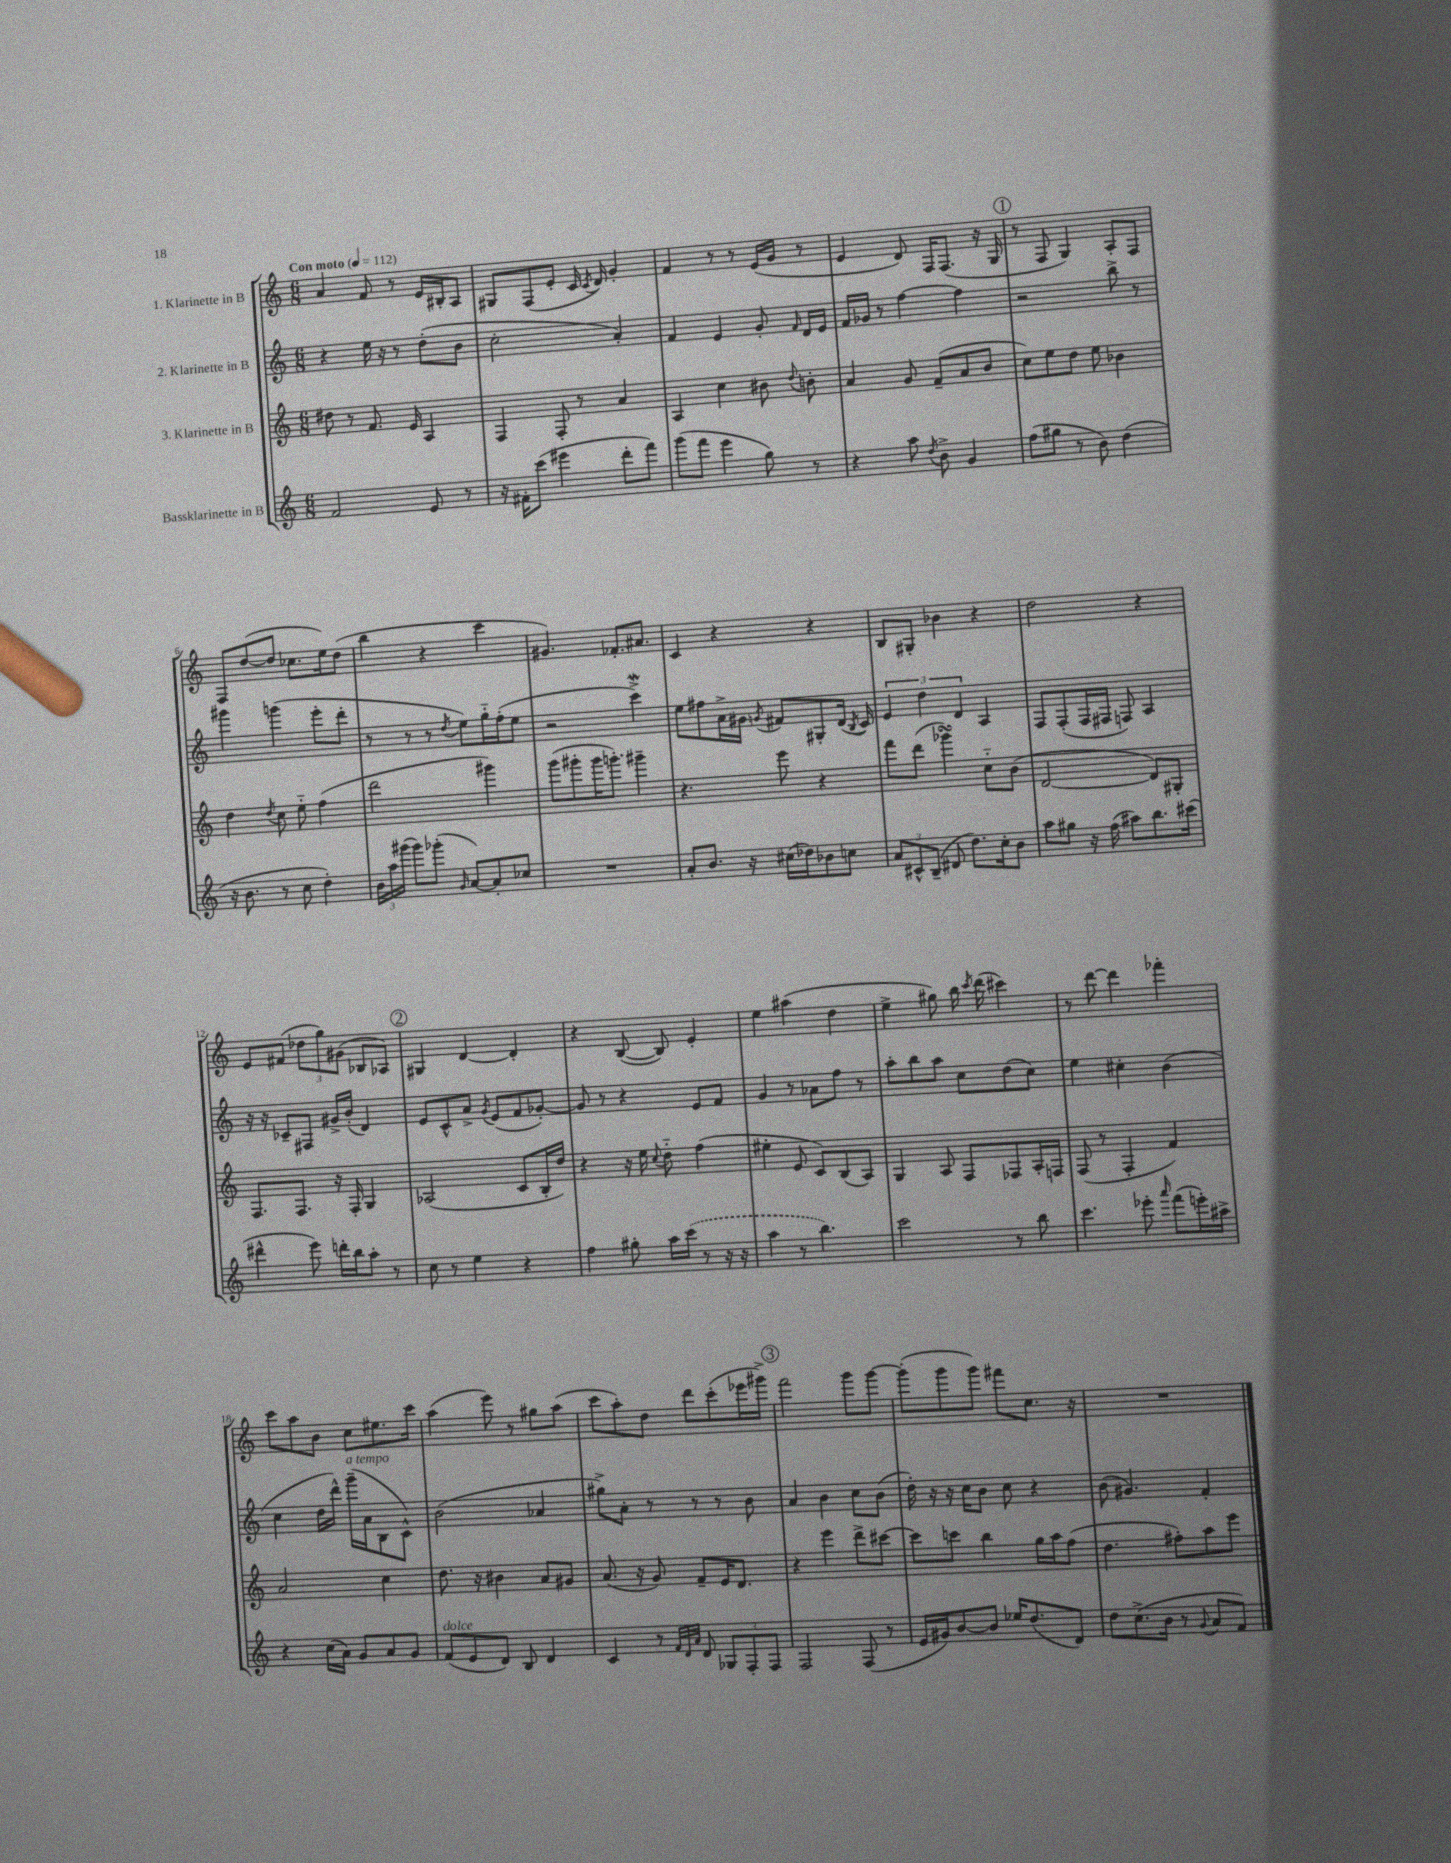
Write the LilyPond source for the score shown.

<<
\new StaffGroup <<
\new Staff = "s0" \with { instrumentName = "1. Klarinette in B" } {
    \clef treble \key c \major \numericTimeSignature \time 6/8 \tempo "Con moto" 4 = 112
    \autoBeamOff a'4 f'8 r8 e'16[ bis16-. a8] |
    gis8[ f8( e'8]-. c'16 \acciaccatura { c'8 } d'16) g'4-. |
    f'4 r8 r8 e'16[( g'16] r8 |
    e'4 d'8) f16[ f8.]( r16 g16 |
    \mark \markup { \circle "1" } r8 f8 g4) a8[-. f8] |
    f8[ d''8~( d''8] ces''8.[ e''16) d''8]( |
    b''4 r4 c'''4 |
    gis'4.) fes'8.[-. ais'8.] |
    c'4 r4 r4 |
    b8[ gis8]-. bes'4 r4 |
    d''2 r4 |
    e'8[ fis'8]( \tuplet 3/2 { des''8[ g''8) gis'8]( } bes8[ aes8]) |
    \mark \markup { \circle "2" } gis4 d'4~ d'4-. |
    r4 b8~( b8) e'4-. |
    e''4 ais''4( d''4 |
    e''4-> gis''8) b''16 \acciaccatura { c'''8 } d'''16( cis'''4) |
    r8 d'''8~ d'''4 fes'''4-. |
    c'''8[ a''8 b'8] c''8[ eis''8. c'''16] |
    a''4( e'''8) r8 gis''8[ a''8]( |
    c'''8[ a''8-.) d''8] d'''8[ c'''8-.( ees'''16 gis'''16]->) |
    \mark \markup { \circle "3" } f'''2 g'''8[ g'''8]~ |
    g'''8[-.( g'''8 g'''8]) fis'''8[ c''8.] r16 |
    R2. \bar "|." |
}
\new Staff = "s1" \with { instrumentName = "2. Klarinette in B" } {
    \clef treble \key c \major \numericTimeSignature \time 6/8
    \autoBeamOff r4 e''16 r16 r8 d''8[-.( b'8] |
    c''2-. a'4-.) |
    f'4 e'4 g'8-. \grace { f'16 } d'16[ e'16] |
    f'16[ ges'16] r8 f''4~ f''4 |
    \mark \markup { \circle "1" } r2 b''8-> r8 |
    gis'''4 g'''4( e'''8[-. d'''8]-. |
    r8 r8 r8 \acciaccatura { d''8 } e''8[) g''16-_ f''16-.( e''8] |
    r2 c'''4->\mordent) |
    e''8[ fis''8 a'16-> gis'16] \acciaccatura { g'8 } fis'8[ gis8-. d'16]( \acciaccatura { b8 } c'16) |
    \tuplet 3/2 { e'4 d''4 d'4 } a4 |
    f8[ f8-.( f16 fis16] f8) a4 |
    r16 r16 ces'8[-- fis8] gis'16[-> b'16]-.( d'4) |
    \mark \markup { \circle "2" } e'8[ c'8-^ a'8]-> \acciaccatura { g'8 } e'8[( f'8 ges'8]~-.) |
    ges'8 r8 r4 e'8[ f'8] |
    g'4 r8 aes'8[ f''8] r8 |
    a''8[-. b''8 a''8] c''8[ d''8( c''8]) |
    e''4 cis''4-. b'4( |
    c''4 d''16[ d'''16]-^) g'''16[--^\markup { \italic "a tempo" }( a'16 b8 c'8]-^) |
    b'2( aes'4 |
    gis''8[->) a'8]-. r8 r8 r8 b'8 |
    \mark \markup { \circle "3" } a'4 b'4 c''8[ b'8]( |
    d''16-.) r16 r16 c''16[ b'8] c''8 r4 |
    b'8( gis'4.) f'4-. \bar "|." |
}
\new Staff = "s2" \with { instrumentName = "3. Klarinette in B" } {
    \clef treble \key c \major \numericTimeSignature \time 6/8
    \autoBeamOff dis''8 r8 f'8. e'16 a4 |
    f4 f8-. r8 a'4 |
    a4 c''4 bis'8 \appoggiatura { d''8 } b'8-. |
    a'4 g'8 f'8[--( a'8 b'8] |
    \mark \markup { \circle "1" } c''8[) e''8 d''8] e''8 bes'4 |
    d''4 \acciaccatura { d''8 } c''8 e''8-_ f''4( |
    d'''2 gis'''4) |
    g'''8[( gis'''8-. gis'''16 g'''8.]-.) gis'''4-- |
    r4. e'''8 r4 |
    f'''8[ d'''8]( ges'''4\turn) c''8[-_ b'8]( |
    d'2~ d'8[) gis8]-. |
    f8.[ f8.] r16 f16-. g4 |
    \mark \markup { \circle "2" } aes2( c'8[ b16-. d''16]) |
    r4 r16 e''16 \appoggiatura { c''8 } d''8-_ f''4( |
    eis''4-. e'8 c'8[) b8( a8]) |
    g4 a8 f8[ fes8 a16-. f16] |
    f8( r8 f4-. f'4) |
    a'2 c''4 |
    d''8. r16 bis'4 a'8[ gis'8] |
    a'8.( r16 g'8) f'8[-- e'16 d'8.] |
    \mark \markup { \circle "3" } r4 e'''4 d'''8[-> cis'''8]~ |
    cis'''8[ c'''8] b''4 g''16[ a''16 f''8]( |
    d''4. fis''8[-.) a''8 e'''8] \bar "|." |
}
\new Staff = "s3" \with { instrumentName = "Bassklarinette in B" } {
    \clef treble \key c \major \numericTimeSignature \time 6/8
    \autoBeamOff f'2 e'8 r8 |
    r16 fis'16[-. c'''8]( eis'''4 d'''8[-. f'''8]) |
    g'''8[( f'''8] e'''4 g''8) r8 |
    r4 a''8 \acciaccatura { d''8 } b'8-> g'4 |
    \mark \markup { \circle "1" } f''8[( gis''8] r8 b'8) d''4( |
    r16 b'8. r8 c''8 d''4-.) |
    \tuplet 3/2 { b'16[ a''16 gis'''16]( } gis'''8[) ges'''8]-.( \grace { g'16 } a'8[~) a'8-. ces''8] |
    R2. |
    a'8[-. b'8.] r16 cis''16[( des''16) bes'8 c''8] |
    \tuplet 3/2 { a'8[ cis'8-^ b8]--( } dis'8 d''8.[) c''16-. b'8] |
    a''8[ gis''8] r16 f''16( ais''8[) b''8. cis'''16]( |
    dis'''4-^ e'''8) d'''16[-. b''16 a''8]-. r8 |
    \mark \markup { \circle "2" } c''8 r8 e''4 r4 |
    f''4 gis''8-. a''16[ \once \slurDashed c'''16]( r8 r16 r16 |
    a''4 r8 b''4.) |
    c'''2 r8 b''8 |
    c'''4. ees'''8-. \grace { a'''16 } f'''8[( e'''16-.) ais''16]-> |
    r4 c''16[( a'16]) g'8[ a'8 g'8] |
    f'8[^\markup { \italic "dolce" }( e'8 d'8]) b8 d'4 |
    c'4 r8 \grace { f'32[ d'32 a'32] } d'8 \tuplet 3/2 { ges8[ f8-. f8] } |
    \mark \markup { \circle "3" } f2 f8( r8 |
    e'16[ gis'16) b'8~ b'8] ees''16[ d''8.( d'8]) |
    d''8[ c''8.->( b'16] r8 \appoggiatura { g'8 } a'8[ f'8]) \bar "|." |
}
>>
>>
